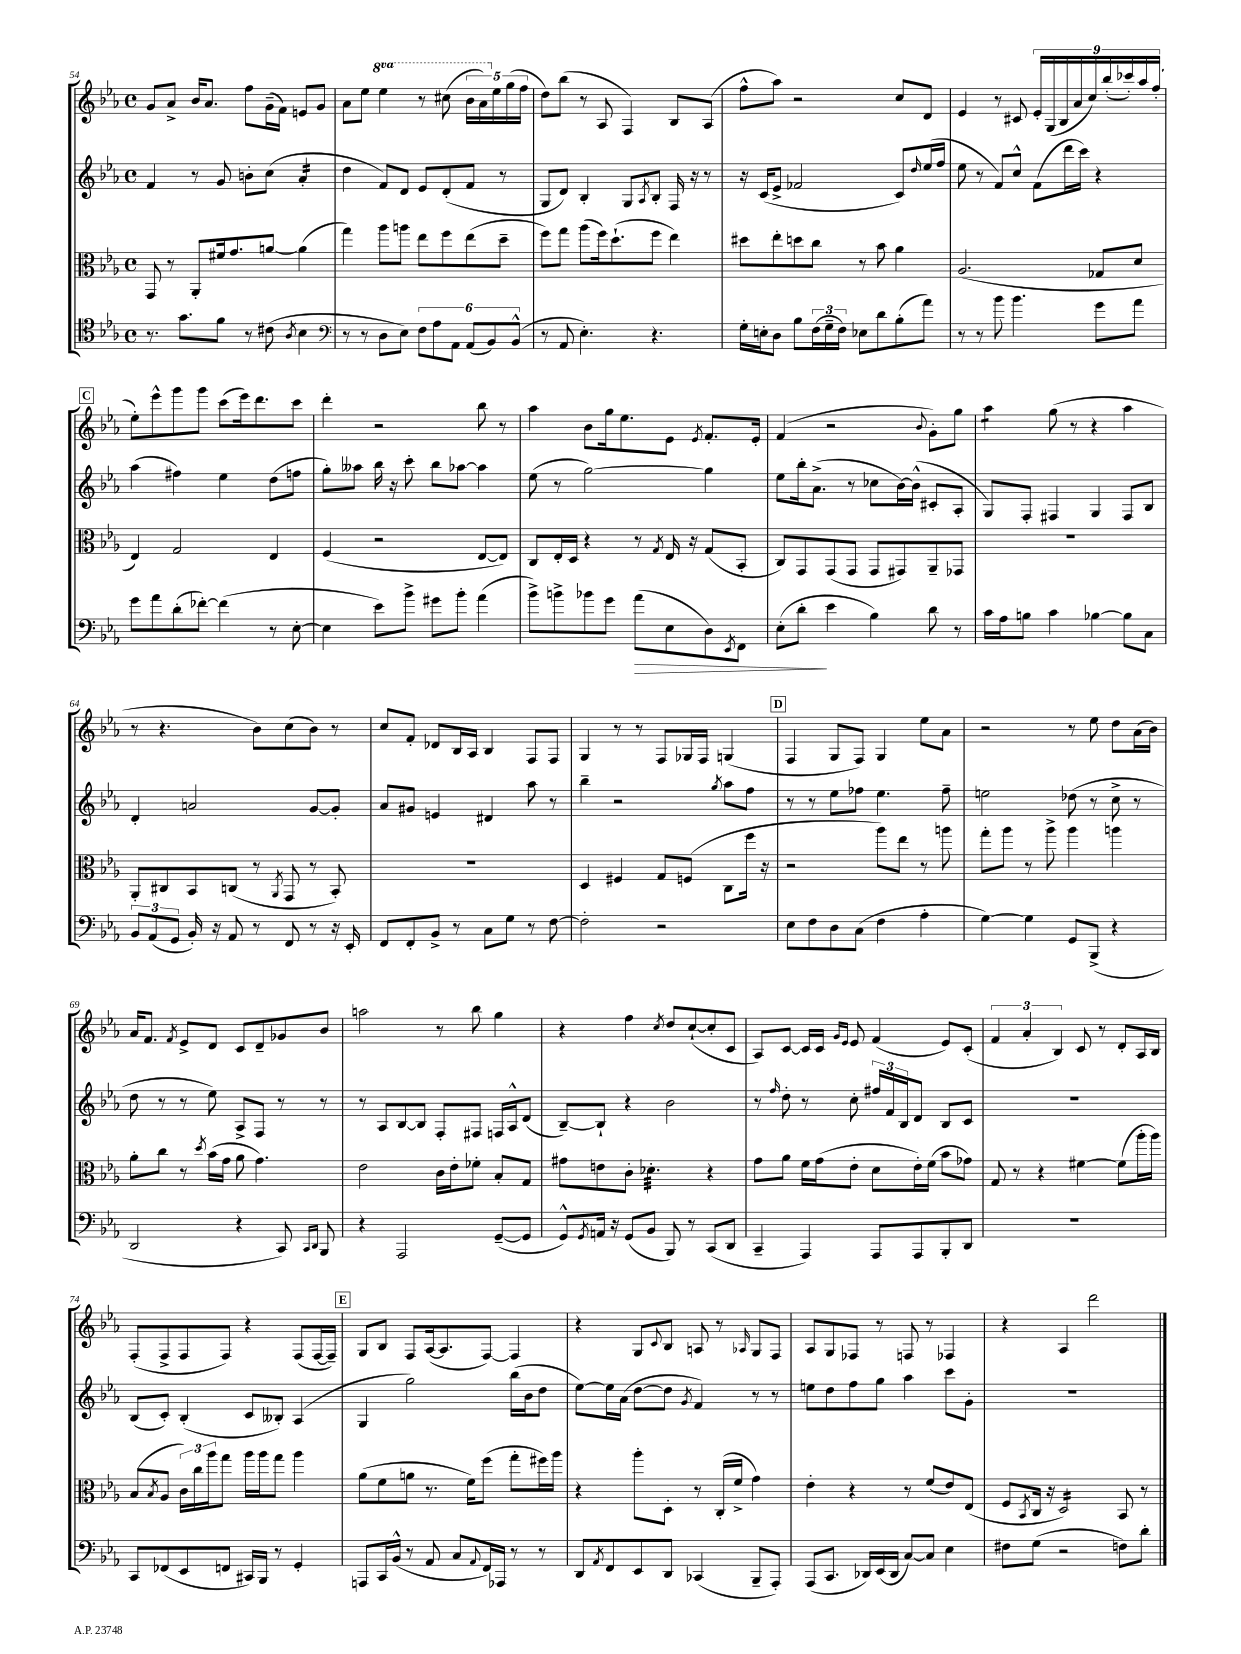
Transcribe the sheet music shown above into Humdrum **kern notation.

**kern	**kern	**kern	**kern
*staff4	*staff3	*staff2	*staff1
*clefC4	*clefC3	*clefG2	*clefG2
*k[b-e-a-]	*k[b-e-a-]	*k[b-e-a-]	*k[b-e-a-]
*M4/4	*M4/4	*M4/4	*M4/4
*met(c)	*met(c)	*met(c)	*met(c)
8.r	8GG	4f	8g
.	8r	.	8a-^
8.g	.	.	.
.	8AA-'	8r	16b-
.	.	.	8.a-
8f	16f#	8g	.
.	8.g	.	.
8r	.	8b'	8ff
(8c#	[8a	(8cc	(16g~
.	.	.	16f)
8qA-	.	.	.
4B-	(4a]	4a-'	8e
.	.	.	8g
=	=	=	=
*clefF4	*	*	*
8r	4gg)	4dd	8a-
8r	.	.	8ee-
8D	8aa-	8f)	4eee-
8E-)	8aa	8d	.
12F	8ee-	8e-	8r
12A-	.	.	.
.	8ff	(8d'	(8ccc#
12AA-	.	.	.
(12AA-	(8ee-	8f	20bb-
.	.	.	20aa-)
12BB-)	.	.	.
.	.	.	20ee-
.	8dd~	8r	.
.	.	.	(20gg
(12BB-^^	.	.	.
.	.	.	20ff
=	=	=	=
8r	8ff)	8G	8dd)
8AA-	8gg	8d)	(8bb-
4.E-')	(8aa-	4B-'	8r
.	16ff)	.	8A-
.	(8.dd`	.	.
.	.	8G	4F)
.	.	8qA-	.
4.r	8ff	8B-'	.
.	4ee-)	16F	8B-
.	.	16r	.
.	.	8r	(8A-
=	=	=	=
16G'	8dd#	16r	8ff^^
16E'	.	(16c	.
8D	8ee-'	8e-^	8aa-)
8B-	8dd	2f-	2r
(24F	8cc	.	.
24G~	.	.	.
24F)	.	.	.
8E-	8r	.	.
8d	8b-	.	.
(8B-'	4a-	8c)	8cc
.	.	16qqdd	.
8a-)	.	(16ee-	8d
.	.	16ff	.
=	=	=	=
8r	(2.A-	8ee-	4e-
8r	.	8r	.
8b-	.	8f)	8r
4.b-	.	8cc^^	8c#
.	.	(8f	18e-'
.	.	.	(18G
.	.	.	18B-
.	.	16ddd	.
.	.	.	18a-
.	.	16ccc)	.
.	.	.	18cc)
8g	8G-	4r	.
.	.	.	(18bb-'
.	.	.	18ccc-')
8a-	8d	.	.
.	.	.	18aa-
.	.	.	(18ff'
=	=	=	=
8g	4E-)	(4aa-	8ee-')
8a-	.	.	8eee-^^
(8d'	2G	4ff#)	8ggg
[8f-')	.	.	8ggg
(4f-]	.	4ee-	(8ccc
.	.	.	16eee-)
.	.	.	8.ddd
8r	4E-	(8dd	.
[8E-'	.	8ff	8ccc
=	=	=	=
4E-]	(4F	8gg')	4ddd'
.	.	8aa--	.
8e-)	2r	16bb-	2r
.	.	16r	.
8b-^	.	8ccc'	.
8g#	.	8bb-	.
8b-'	.	[8aa-	.
(4a-	[8E-	4aa-]	8bb-
.	8E-])	.	8r
=	=	=	=
8b-^)	8C	(8ee-	4aa-
8b^	16E-'	8r	.
.	16D	.	.
8b-	4r	[2gg)	8b-
8g	.	.	16gg
.	.	.	8.ee-
(8a-	8r	.	.
.	8qG	.	.
8E-	16E-	.	8e-
.	16r	.	.
.	.	.	8qe-
8D)	(8G	4gg]	8.f'
8qEE-	.	.	.
8FF	8BB-'	.	.
.	.	.	16e-'
=	=	=	=
(8E-'	8C)	8ee-	(4f
8d'	8GG	16bb-'	.
.	.	(8.a-^	.
4e-	(8GG	.	2r
.	8GG	8r	.
4B-)	8GG	8cc-	.
.	8GG#)	[16b-)	.
.	.	(16b-^^]	.
.	.	.	8qqb-
8d	8AA-~	8c#'	8g')
8r	8GG-	8A-'	8gg
=	=	=	=
16c	1r	8G)	4aa-
16A-	.	.	.
8B	.	8F'	.
4c	.	4F#	(8gg
.	.	.	8r
[4B-	.	4G	4r
8B-]	.	8F#	4aa-
8C	.	8B-	.
=	=	=	=
12BB-	8AA-'	4d'	8r
(12AA-	.	.	.
.	8C#	.	4.r
12GG	.	.	.
16BB-')	8BB-	2a	.
16r	.	.	.
8AA-	(8C	.	.
8r	8r	.	8b-)
.	8qAA-	.	.
8FF	8GG	.	(8cc
8r	8r	[8g	8b-)
16r	8BB-')	8g']	8r
16EE-'	.	.	.
=	=	=	=
8FF	1r	8a-	8cc
8FF'	.	8g#	8f'
8BB-^	.	4e	8d-
8r	.	.	16B-
.	.	.	16A-
8C	.	4d#	4B-
8G	.	.	.
8r	.	8aa-	8F
[8F	.	8r	8F
=	=	=	=
2F']	4D	4bb-~	4G
.	4F#	2r	8r
.	.	.	8r
2r	8G	.	8F
.	(8F	.	16G-
.	.	.	16F
.	.	8qgg	.
.	8C	8aa-	(4G
.	16ff	8ff	.
.	16r	.	.
=	=	=	=
8E-	2r	8r	4F
8F	.	8r	.
8D	.	8ee-	8G
(8C	.	8ff-	8F)
4F	8aa-)	4.ee-	4G
.	8ee-	.	.
4A-'	8r	.	8ee-
.	8aa	8ff-~	8a-
=	=	=	=
[4G)	8gg'	2ee	2r
.	8aa-	.	.
4G]	8r	.	.
.	8aa-^	.	.
8GG	4aa-	(8dd-	8r
(8BBB-^	.	8r	8ee-
4r	4aa	8cc^	8dd
.	.	8r	(16a-
.	.	.	16b-)
=	=	=	=
2DD	8a-'	8dd	16a-
.	.	.	8.f
.	8cc	8r	.
.	.	.	8qf
.	8r	8r	8e-^
.	8qdd	.	.
.	(16b-	8ee-)	8d
.	16g	.	.
4r	8a-	8A-^	8c
.	4.g)	8F	8d~
8CC)	.	8r	8g-
16qqCC	.	.	.
16qqDD	.	.	.
8BBB-	.	8r	8b-
=	=	=	=
4r	2e-	8r	2aa
.	.	8A-	.
2AAA-	.	[8B-	.
.	.	8B-]	.
.	16c	8F'	8r
.	16e-'	.	.
.	8f-'	8F#	8bb-
([8GG~	8B-'	16F	4gg
.	.	16A-^^	.
8GG]	8G	(8d	.
=	=	=	=
8GG^^)	8g#	[8B-~)	4r
8qGG	.	.	.
16AA	8e	8B-`]	.
16r	.	.	.
(8GG	8c'	4r	4ff
8BB-	4.d-'	.	.
.	.	.	8qcc
8BBB-)	.	2b-	8dd
8r	.	.	([8cc`
(8CC	4r	.	8cc']
8DD	.	.	8c
=	=	=	=
4CC~	8g	8r	8A-)
.	.	16qqff	.
.	8a-	8dd'	[8c
4AAA-)	16f	8r	16c]
.	(16g	.	16c
.	.	.	16qqg
.	.	.	16qqe-
.	8e-'	8cc'	8e-
8AAA-	8d	24ff#	(4f
.	.	24f	.
.	.	24B-	.
8AAA-	16e-')	8d	.
.	(16f	.	.
8BBB-'	8b-	8B-	8e-)
8DD	8g-)	8c	(8c'
=	=	=	=
1r	8G	1r	6f
.	8r	.	.
.	.	.	6a-'
.	4r	.	.
.	.	.	6B-)
.	[4f#	.	8c
.	.	.	8r
.	(8f#]	.	8d'
.	16aa-'	.	16A-
.	16aa-)	.	16B-
=	=	=	=
8CC	(8B-	(8B-	(8F'
.	8qB-	.	.
(8FF-	8A-	8c')	8F^
8EE-	24c)	(4B-'	8F
.	24cc	.	.
.	24aa-	.	.
8FF	8gg	.	8F)
16CC#)	16aa-	8c	4r
16BBB-	16aa-	.	.
8r	8gg	8B--')	.
4GG'	4aa-	(4A-	(8F
.	.	.	[16F
.	.	.	16F~])
=	=	=	=
8AAA	(8a-	4G	8G
16CC	8f	.	8B-
(16BB-^^	.	.	.
8r	8a	2gg)	8F
8AA-	8.r	.	([16A-
.	.	.	8.A-]
8C	.	.	.
.	16f)	.	.
8qqAA-	.	.	.
16FF)	(8ff	.	[8F)
16AAA-	.	.	.
8r	8gg'	(16bb-	4F]
.	.	16b-	.
8r	16ff#)	8dd	.
.	16aa-	.	.
=	=	=	=
8DD	4r	[8ee-)	4r
8qAA-	.	.	.
8FF	.	16ee-]	.
.	.	(16a-	.
8EE-	8aa-'	[8dd	8G
.	.	.	8qqc
8DD	8D'	8dd]	8B-
.	.	8qg	.
(4CC-	8r	4f)	8A
.	(16C'	.	8r
.	16f^	.	.
.	.	.	16qqA-
8BBB-~	4g)	8r	8G
8AAA-')	.	8r	8F
=	=	=	=
(8AAA-	4e-'	8ee	8A-
8.CC	.	8dd	8G
.	4r	8ff	8F-
16DD-)	.	.	.
(16EE-	.	8gg	8r
16DD-	.	.	.
[8C)	8r	4aa-	8F
8C]	(8f	.	8r
4E-	8e-)	8ccc	4F-
.	(8E-	8g'	.
=	=	=	=
8F#	8F	1r	4r
.	8qBB-	.	.
(8G	16C	.	.
.	16r	.	.
2r	2D)	.	4A-
.	.	.	2ddd
8F)	8BB-	.	.
8d'	8r	.	.
==	==	==	==
*-	*-	*-	*-
